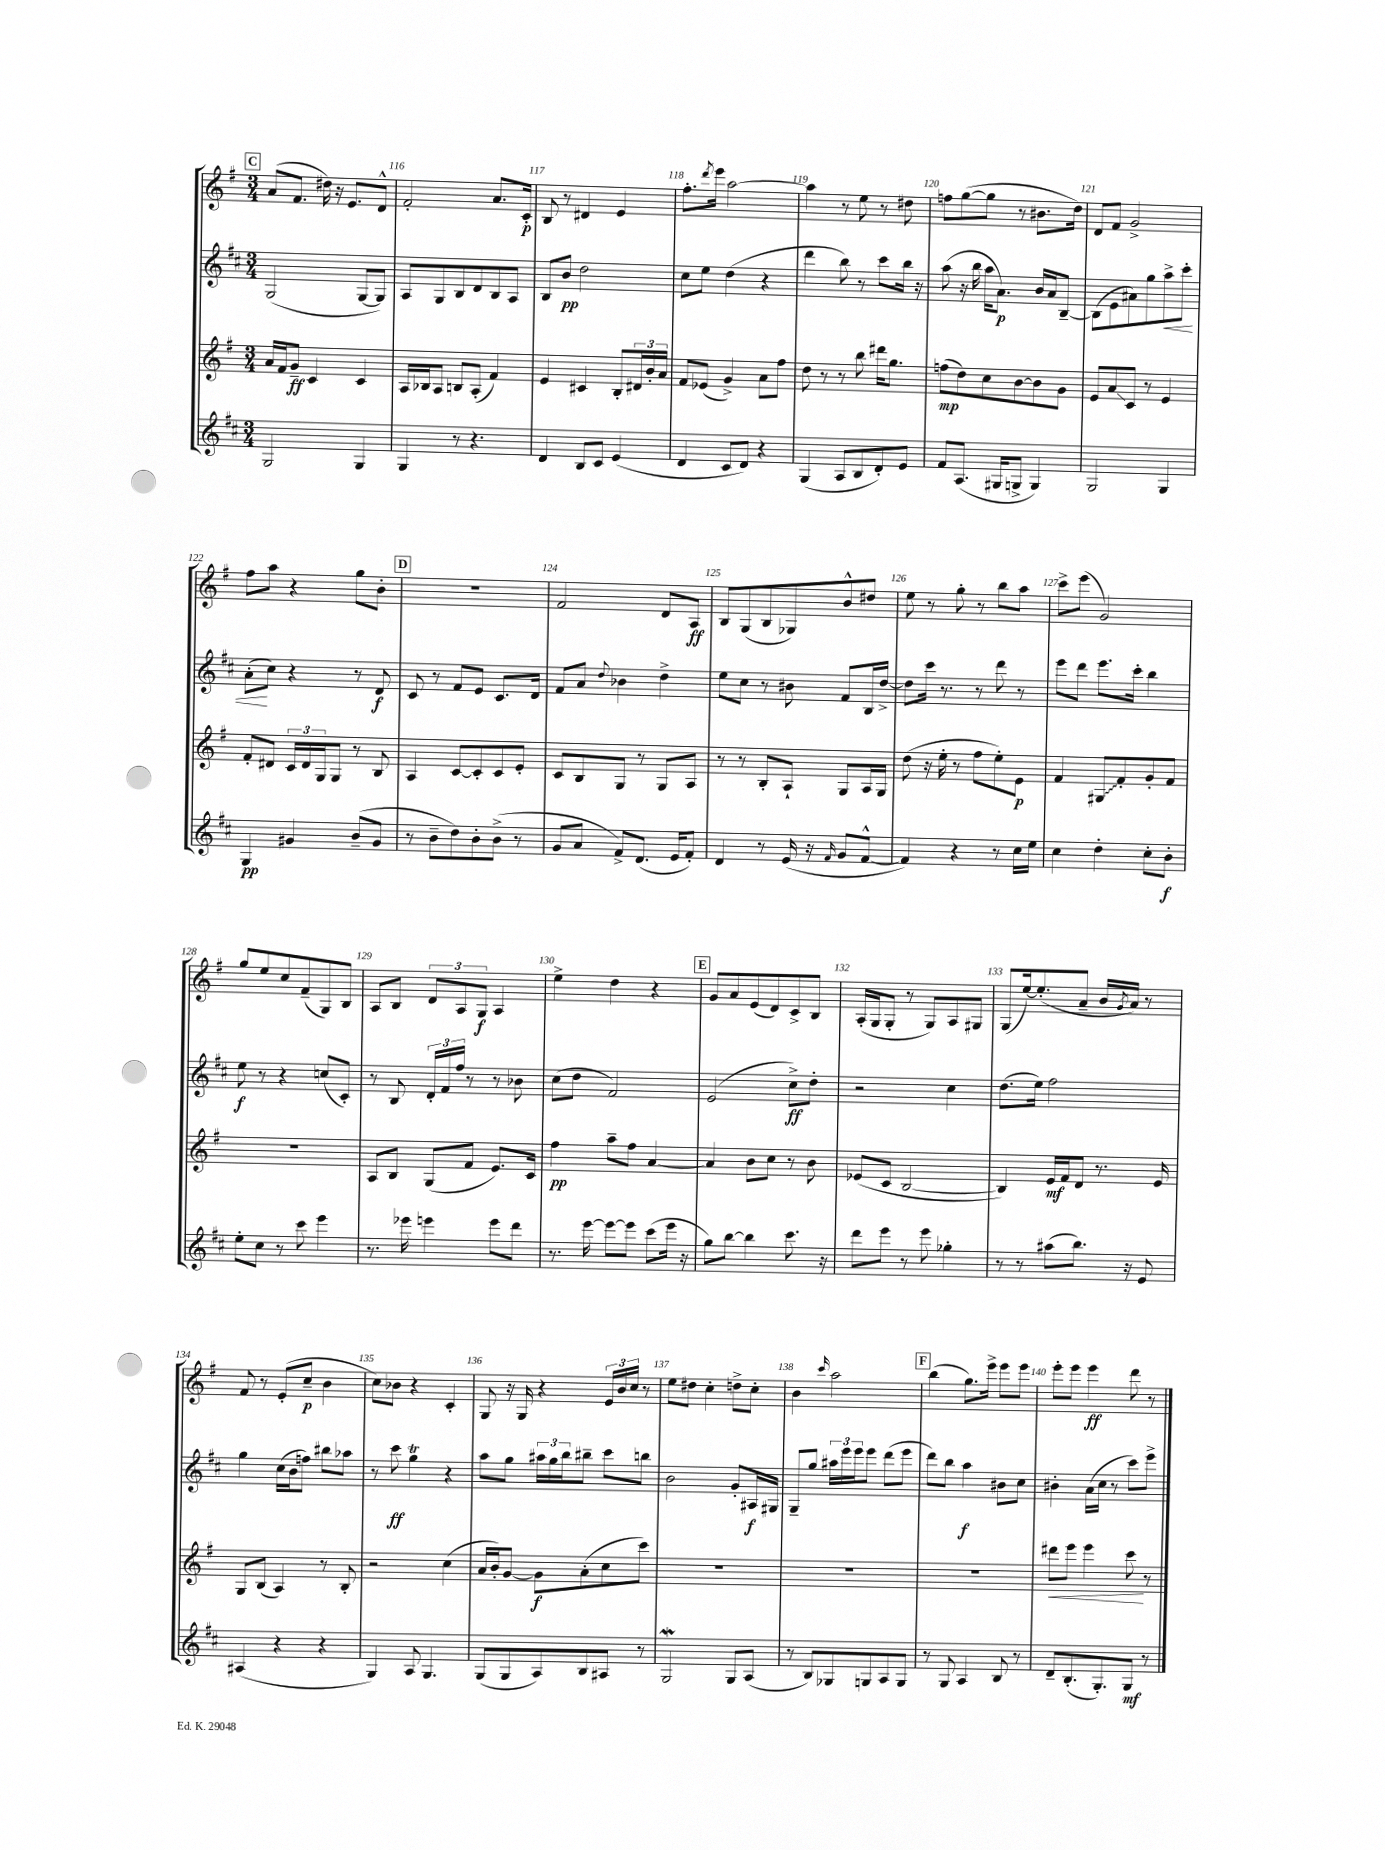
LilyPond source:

<<
\new StaffGroup <<
\new Staff = "s0" {
    \clef treble \key g \major \numericTimeSignature \time 3/4
    \mark \markup { \box "C" } a'8( fis'8. dis''16) r16 e'8. d'8-^ |
    fis'2-. a'8. c'16-.\p |
    b8 r8 dis'4 e'4 |
    fis''8.-. \acciaccatura { d'''8 } e'''16 a''2~ |
    a''4 r8 e''8 r8 dis''8 |
    f''8 g''8~( g''8 r8 bis'8. d''16) |
    d'8 fis'8 g'2-> |
    fis''8 a''8 r4 g''8 b'8-. |
    \mark \markup { \box "D" } R2. |
    fis'2 d'8 a8\ff |
    b8 g8( b8 ges8) b'8-^ dis''8 |
    e''8 r8 g''8-. r8 b''8 a''8 |
    c'''8-> e'''8( g'2) |
    g''8 e''8 c''8 fis'8--( g8) b8 |
    a8 b8 \tuplet 3/2 { d'8 a8 g8\f } a4 |
    e''4-> d''4 r4 |
    \mark \markup { \box "E" } g'8 a'8 e'8( d'8) c'8-> b8 |
    a16-.( g16 g8-. r8 g8) a8 gis8 |
    g8( e''16~) e''8.-.( a'8-- b'16 \acciaccatura { g'8 } a'16) r8 |
    fis'8 r8 e'8-.( c''8--\p b'4 |
    c''8) bes'8 r4 c'4-. |
    g8 r16 g16 r4 \tuplet 3/2 { e'16 b'16 c''16 } r8 |
    e''8 dis''8 c''4-. d''8-> c''8-. |
    b'4 \grace { c'''16 } a''2 |
    \mark \markup { \box "F" } b''4( g''8.) e'''16-> e'''8 e'''8 |
    e'''8-. e'''8 e'''4\ff d'''8 r8 \bar "|." |
}
\new Staff = "s1" {
    \clef treble \key d \major \numericTimeSignature \time 3/4
    \mark \markup { \box "C" } g2( g8~ g8) |
    a8 g8 b8 d'8 b8 a8 |
    b8 b'8\pp d''2 |
    cis''8 e''8 d''4( r4 |
    d'''4 b''8) r8 cis'''8 b''16 r16 |
    a''8( r16 b''16 a''16 a'8.\p) b'16 a'16 b8~-- |
    b8( e'8 ais'8) g''8 a''8->\< cis'''8-. |
    a'8-.\!( cis''8) r4 r8 d'8\f |
    \mark \markup { \box "D" } cis'8 r8 fis'8 e'8 cis'8. d'16 |
    fis'8 a'8 \appoggiatura { d''8 } bes'4 d''4-> |
    e''8 cis''8 r8 bis'8 fis'8 b16 d''16~-> |
    d''8 cis'''16 r8. r8 d'''8 r8 |
    e'''8 d'''8 e'''8. cis'''16-. b''4 |
    e''8\f r8 r4 c''8( cis'8-.) |
    r8 b8 \tuplet 3/2 { d'16-. fis'16 fis''16 } r8 r8 bes'8 |
    cis''8( d''8 fis'2) |
    \mark \markup { \box "E" } e'2( cis''8->\ff) d''8-. |
    r2 cis''4 |
    d''8.( e''16) fis''2 |
    g''4 cis''16( b'16 f''8) bis''8 aes''8 |
    r8 cis'''8\ff g''4\trill r4 |
    a''8 g''8 \tuplet 3/2 { ais''16 g''16 b''16 } bis''8-- cis'''8 b''8 |
    b'2 g'8-. ais16\f gis16 |
    g8-- g''8 \tuplet 3/2 { ais''16 e'''16 e'''16 } e'''8 d'''8( e'''8 |
    \mark \markup { \box "F" } d'''8) b''8 a''4\f bis'8 cis''8 |
    bis'4-. a'16( cis''16 r8 cis'''8) e'''8-> \bar "|." |
}
\new Staff = "s2" {
    \clef treble \key g \major \numericTimeSignature \time 3/4
    \mark \markup { \box "C" } a'16 fis'16 g'8--\ff c'4 c'4 |
    a16 bes16 a8 b8 a8-.( fis'4) |
    e'4 cis'4 b8-. \tuplet 3/2 { dis'16 b'16-. a'16 } |
    fis'8 ees'8( g'4->) a'8 fis''8 |
    d''8 r8 r8 b''8 dis'''16 g''8. |
    f''8\mp( d''8) c''8 b'8~ b'8 g'8 |
    e'8 a'8\glissando c'8 r8 e'4 |
    fis'8-. dis'8 \tuplet 3/2 { c'16 dis'16 g16 } g8 r8 b8 |
    \mark \markup { \box "D" } a4 c'8~ c'8-. c'8 e'8-. |
    c'8 b8 g8 r8 g8 a8 |
    r8 r8 b8-. a8-! g8 a16 g16 |
    d''8( r16 e''16-. r8 fis''8 e''8-.) e'8\p |
    fis'4 \once \override Glissando.style = #'zigzag gis8\glissando fis'8-. g'8-. fis'8 |
    R2. |
    a8 b8 g8( fis'8 e'8.) c'16 |
    fis''4\pp a''8-- fis''8 a'4~ |
    \mark \markup { \box "E" } a'4 b'8 c''8 r8 b'8 |
    ees'8( c'8 b2~ |
    b4) e'16\mf fis'16 d'8 r8. e'16 |
    g8 b8( a4) r8 b8-. |
    r2 c''4( |
    a'16 b'16-.) g'8~ g'8\f a'8-.( c''8 c'''8) |
    R2. |
    R2. |
    \mark \markup { \box "F" } R2. |
    dis'''8\< e'''8 e'''4 c'''8\! r8 \bar "|." |
}
\new Staff = "s3" {
    \clef treble \key d \major \numericTimeSignature \time 3/4
    \mark \markup { \box "C" } g2 g4 |
    g4 r8 r4. |
    d'4 b8 cis'8 e'4( |
    d'4 cis'8 d'8) r4 |
    g4( a8 b8 d'8-.) e'8 |
    fis'8 a8.( gis16 g8-> g4) |
    g2 g4 |
    g4\pp gis'4 b'8--( gis'8 |
    \mark \markup { \box "D" } r8 b'8-- d''8) b'8-. b'8->( r8 |
    g'8 a'8 fis'8->) d'8.( e'16 fis'8-.) |
    d'4 r8 e'16( r16 \grace { fis'16 } g'8 fis'8~-^ |
    fis'4) r4 r8 cis''16 e''16 |
    cis''4 d''4-. cis''8-. b'8-.\f |
    e''8-. cis''8 r8 cis'''8 e'''4 |
    r8. ees'''16 e'''4 e'''8 d'''8 |
    r8. e'''16~ e'''8~ e'''8 cis'''8( e'''16 r16 |
    \mark \markup { \box "E" } g''8) b''8~ b''4 cis'''8. r16 |
    d'''8 e'''8 r8 e'''8 ges''4-. |
    r8 r8 ais''8( b''8.) r16 e'8 |
    ais4( r4 r4 |
    g4) a8 g4. |
    g8( g8 a8) b8 ais8 r8 |
    g2\mordent g8 a8( |
    r8 b8) ges8 g8 a8 g8 |
    \mark \markup { \box "F" } r8 g8 a4 b8 r8 |
    d'8-- b8.-.( g8.-.) g8\mf r8 \bar "|." |
}
>>
>>
\layout { \context { \Score currentBarNumber = #115 \override BarNumber.break-visibility = ##(#f #t #t) barNumberVisibility = #all-bar-numbers-visible } }
